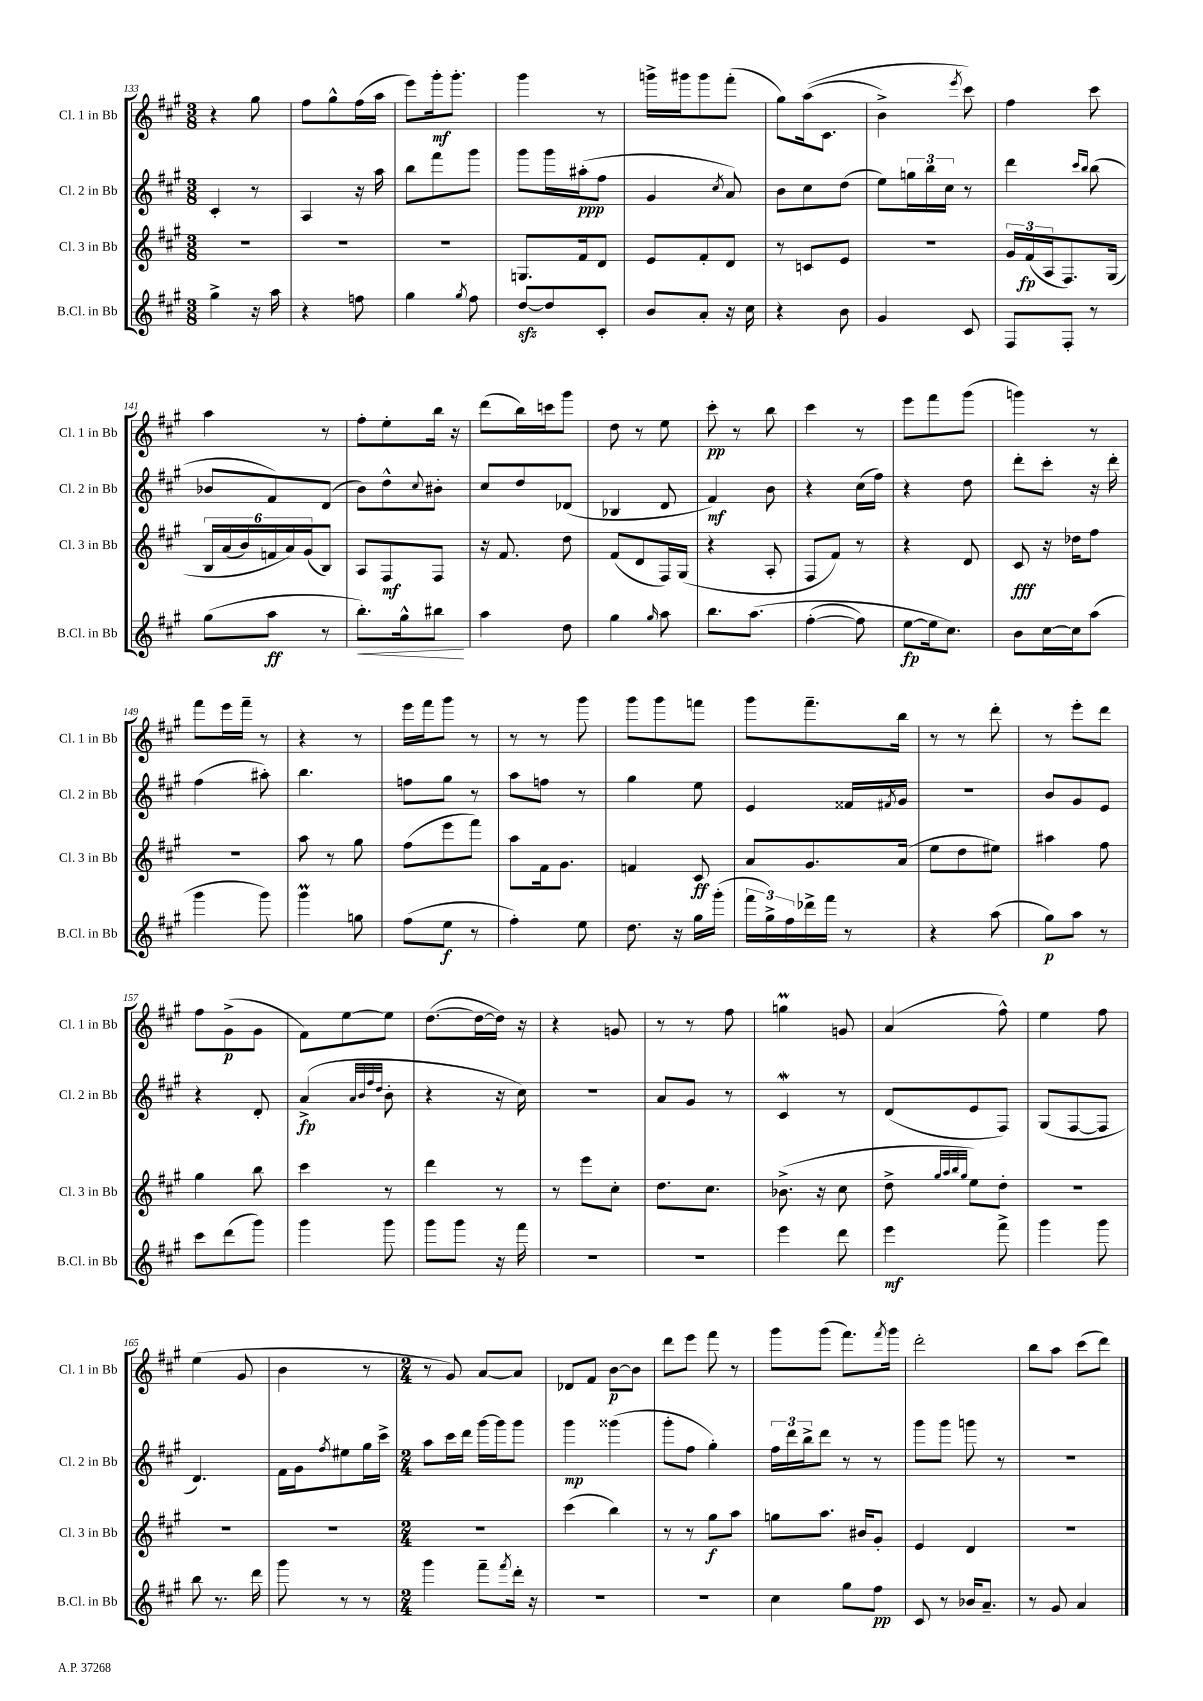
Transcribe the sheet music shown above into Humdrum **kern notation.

**kern	**kern	**kern	**kern
*staff4	*staff3	*staff2	*staff1
*clefG2	*clefG2	*clefG2	*clefG2
*k[f#c#g#]	*k[f#c#g#]	*k[f#c#g#]	*k[f#c#g#]
*M3/8	*M3/8	*M3/8	*M3/8
4gg#^\	4.r	4c#'/	4r
16r	.	8r	8gg#\
16aa\	.	.	.
=	=	=	=
4r	4.r	4A/	8ff#\L
.	.	.	8gg#^^\
8ff\	.	16r	(16ff#\L
.	.	16aa\	16aa\JJ
=	=	=	=
4gg#\	4.r	8bb\L	8eee\L)
.	.	8fff#\	16ggg#'\k
.	.	.	8.ggg#'\J
8qgg#/	.	.	.
8ff#\	.	8ggg#\J	.
=	=	=	=
[8dd/L	8.G/L	8ggg#\L	4ggg#\
8dd/]	.	16ggg#\L	.
.	16f#/k	(16aa#'\J	.
8c#'/J	8d/J	8ff#\J	8r
=	=	=	=
8b/L	8e/L	4g#/	16ggg^\LL
.	.	.	16ggg#\J
8a'/J	8f#'/	.	8ggg#\
.	.	8qcc#/	.
16r	8d/J	8a/)	(8fff#'\J
16cc#\	.	.	.
=	=	=	=
4r	8r	8b\L	8gg#\L)
.	8c/L	8cc#\	&((16aa\k
.	.	.	8.c#\J
8b\	8e/J	(8dd\J	.
=	=	=	=
4g#/	4.r	8ee\L)	4b^\)
.	.	24gg\L	.
.	.	24bb\	.
.	.	24cc#\JJ	.
.	.	.	8qeee/
8c#/	.	8r	8ccc#\&)
=	=	=	=
8F#/L	24g#/LL	4ddd\	4ff#\
.	(24f#/	.	.
.	24A/J	.	.
8F#'/J	8.F#/)	.	.
.	.	16qqccc#/LL	.
.	.	16qqbb/JJ	.
8r	.	(8bb\	8ccc#\
.	&(16G#/Jk	.	.
=	=	=	=
(8gg#\L	24B/LL	8b-/L	4aa\
.	(24a/	.	.
.	24b/)	.	.
8aa\J	24f/	8f#/)	.
.	24a/&)	.	.
.	(24g#/J	.	.
8r	8B/J)	(8d/J	8r
=	=	=	=
8.bb'\L)	8A/L	8b\L)	8ff#'\L
.	8F#/	8dd^^\	8ee'\
16gg#^^\k	.	.	.
.	.	8qqcc#/	.
8bb#\J	8F#/J	8b#'\J	16bb\Jk
.	.	.	16r
=	=	=	=
4aa\	16r	8cc#/L	(8ddd\L
.	8.f#/	.	.
.	.	8dd/	16bb\L)
.	.	.	16ccc\J
8dd\	8dd\	(8d-/J	8ggg#\J
=	=	=	=
4gg#\	(8f#/L	4B-/	8dd\
.	8d/	.	8r
16qqgg#/	.	.	.
8aa\	16F#/L)	8d/	8ee\
.	(16G#/JJ	.	.
=	=	=	=
8.bb\L	4r	4f#/)	8ccc#'\
.	.	.	8r
&(8.aa\J	.	.	.
.	8A'/	8b\	8bb\
=	=	=	=
([4ff#'\	8F#/L	4r	4ccc#\
.	8f#/J)	.	.
8ff#\])	8r	(16cc#\LL	8r
.	.	16ff#\JJ)	.
=	=	=	=
[8ee\L	4r	4r	8eee\L
16ee\]k	.	.	8fff#\
8.cc#\J&)	.	.	.
.	8d/	8dd\	(8ggg#\J
=	=	=	=
8b\L	8c#/	8ddd'\L	4ggg\)
[16cc#\L	16r	8ccc#'\J	.
16cc#\]J	16dd-\LK	.	.
(8aa\J	8ff#\J	16r	8r
.	.	16ddd'\	.
=	=	=	=
4ggg#\	4.r	(4ff#\	8fff#\L
.	.	.	16eee\L
.	.	.	16fff#~\JJ
8ggg#\)	.	8aa#'\)	8r
=	=	=	=
4ggg#\	8aa\	4.bb\	4r
.	8r	.	.
8gg\	8gg#\	.	8r
=	=	=	=
(8ff#\L	(8ff#\L	8ff\L	16eee\LL
.	.	.	16fff#\J
8ee\J	8eee\	8gg#\J	8ggg#\J
8r	8fff#\J)	8r	8r
=	=	=	=
4ff#'\)	8aa\L	8aa\L	8r
.	16f#\k	8ff\J	8r
.	8.g#\J	.	.
8ee\	.	8r	8ggg#\
=	=	=	=
8.dd\	4f/	4gg#\	8ggg#\L
.	.	.	8ggg#\
16r	.	.	.
16gg#\LL	8c#/	8ee\	8fff\J
(16ggg#'\JJ	.	.	.
=	=	=	=
24fff#\LL	8a/L	4e/	8ggg#\L
24gg#^\)	.	.	.
24ff#\	.	.	.
16ddd-^\	8.g#/	.	8.fff#~\
16fff#\JJ	.	.	.
8r	.	16f##/LL	.
.	.	8qf#/	.
.	(16a/Jk	16g#/JJ	16bb\Jk
=	=	=	=
4r	8ee\L	4.r	8r
.	8dd\	.	8r
(8aa\	8ee#\J)	.	8ddd'\
=	=	=	=
8gg#\L)	4aa#\	8b/L	8r
8aa\J	.	8g#/	8eee'\L
8r	8ff#\	8e/J	8ddd\J
=	=	=	=
8ccc#\L	4gg#\	4r	8ff#\L
(8ddd\	.	.	(8g#^\
8ggg#\J)	8bb\	8d'/	8g#\J
=	=	=	=
4ggg#\	4ccc#\	(4a^/	8f#\L)
.	.	.	[8ee\
.	.	32qqa/LLL	.
.	.	32qqb/	.
.	.	32qqff#/	.
.	.	32qqdd/JJJ	.
8ggg#\	8r	8b'\	8ee\]J
=	=	=	=
8ggg#\L	4ddd\	4r	([8.dd\L
8ggg#\J	.	.	.
.	.	.	16dd\_L
16r	8r	16r	16dd\]JJ)
16fff#\	.	16cc#\)	16r
=	=	=	=
4.r	8r	4.r	4r
.	8eee\L	.	.
.	8cc#'\J	.	8g/
=	=	=	=
4.r	8.dd\L	8a/L	8r
.	.	8g#/J	8r
.	8.cc#\J	.	.
.	.	8r	8ff#\
=	=	=	=
4eee\	(8.b-^\	4c#/	4gg\
.	16r	.	.
8ddd\	8cc#\	8r	8g/
=	=	=	=
4eee\	8dd^\	(8d/L	(4a/
.	32qqgg#/LLL	.	.
.	32qqaa/	.	.
.	32qqbb/	.	.
.	32qqgg#/JJJ	.	.
.	8ee\L)	8e/	.
8fff#^\	8dd'\J	8F#/J)	8ff#^^\)
=	=	=	=
4ggg#\	4.r	(8G#/L	4ee\
.	.	[8F#/	.
8ggg#\	.	8F#/]J	8ff#\
=	=	=	=
8bb\	4.r	4.d/)	(4ee\
8.r	.	.	.
.	.	.	8g#/
16ddd\	.	.	.
=	=	=	=
8ggg#\	4.r	16f#\LL	4b\
.	.	16g#\J	.
.	.	8qff#/	.
8r	.	8ee#\	.
8r	.	16gg#\L	8r
.	.	16ccc#^\JJ	.
=	=	=	=
*M2/4	*M2/4	*M2/4	*M2/4
4ggg#\	2r	8aa\L	8r
.	.	16ccc#\L	8g#/)
.	.	16ddd\JJ	.
8fff#~\L	.	[16ggg#\LL	[8a/L
.	.	16ggg#\]J	.
8qfff#/	.	.	.
16ddd'\Jk	.	8ggg#\J	8a/]J
16r	.	.	.
=	=	=	=
2r	(4ccc#\	4ggg#\	8d-/L
.	.	.	8f#/J
.	4bb\)	(4ggg##\	[8b\L
.	.	.	8b\]J
=	=	=	=
2r	8r	8ggg#'\L	8ddd\L
.	8r	8ff#\J	8eee\J
.	8gg#\L	4gg#'\)	8fff#\
.	8aa\J	.	8r
=	=	=	=
4cc#\	8gg\L	24ff#\LL	8ggg#\L
.	.	24ddd\	.
.	.	24bb^\J	.
.	8.aa\J	8ddd\J	(8ggg#\J
8gg#\L	.	8r	8.fff#\L)
.	16b#/LK	.	.
8ff#\J	8g#'/J	8r	.
.	.	.	8qfff#/
.	.	.	16ggg#\Jk
=	=	=	=
8c#/	4e/	8ggg#\L	2ddd'\
8r	.	8ggg#\J	.
16b-/LK	4d/	8ggg\	.
8.a~/J	.	.	.
.	.	8r	.
=	=	=	=
8r	2r	2r	8bb\L
8g#/	.	.	8aa\J
4a/	.	.	(8ccc#\L
.	.	.	8ddd\J)
==	==	==	==
*-	*-	*-	*-
